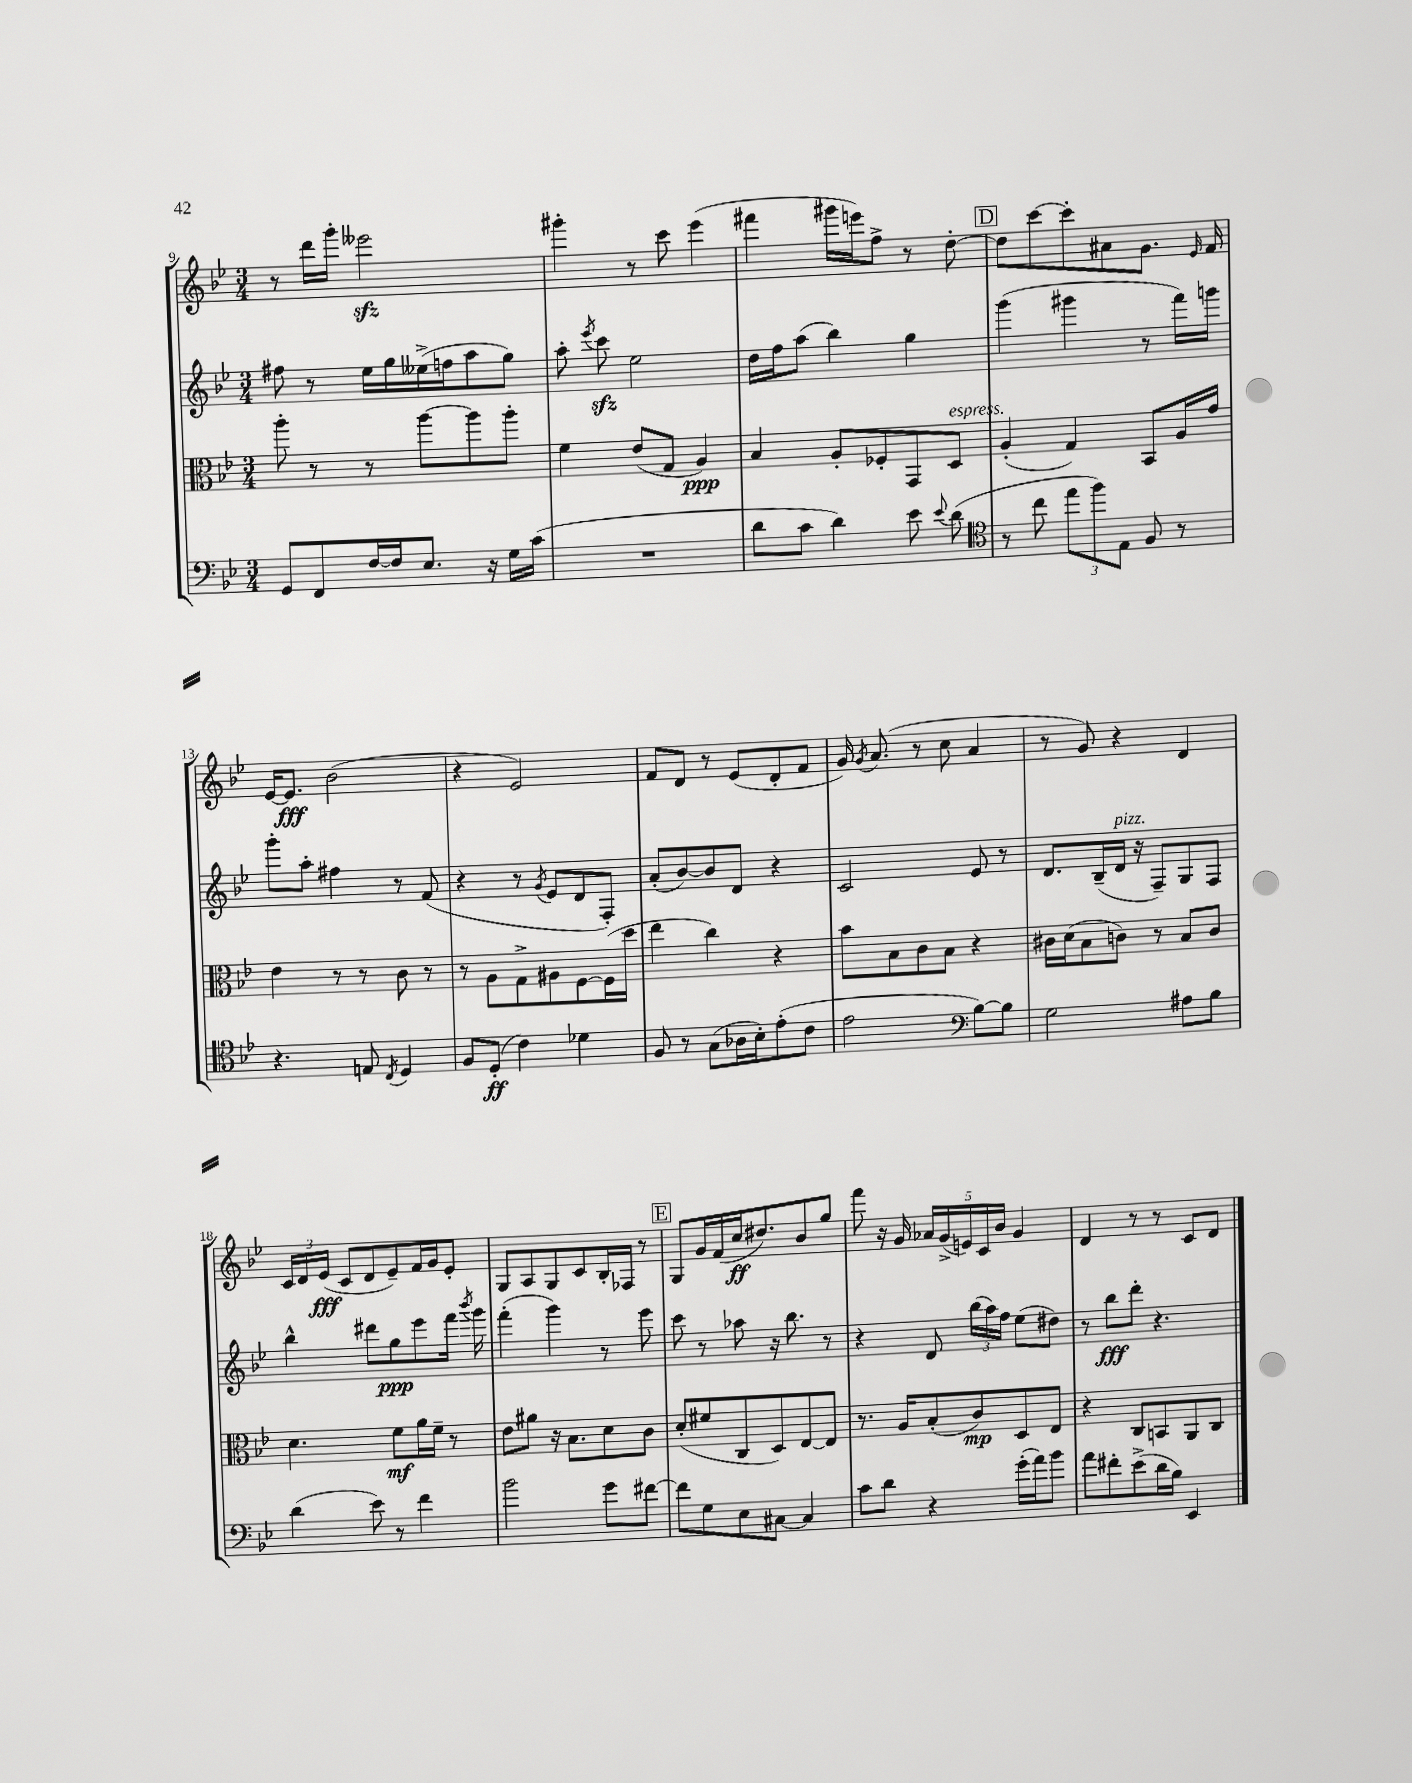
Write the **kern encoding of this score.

**kern	**dynam	**kern	**dynam	**kern	**dynam	**kern	**dynam
*part4	*part4	*part3	*part3	*part2	*part2	*part1	*part1
*staff4	*staff4	*staff3	*staff3	*staff2	*staff2	*staff1	*staff1
*clefF4	*	*clefC3	*	*clefG2	*	*clefG2	*
*k[b-e-]	*	*k[b-e-]	*	*k[b-e-]	*	*k[b-e-]	*
*M3/4	*	*M3/4	*	*M3/4	*	*M3/4	*
=9	=9	=9	=9	=9	=9	=9	=9
8GG/L	.	8aa'\	.	8ff#X\	.	8r	.
8FF/	.	8r	.	8r	.	16ddd\LL	.
.	.	.	.	.	.	16ggg'\JJ	.
[16F/L	.	8r	.	16ee-\LL	.	2eee--Xzz\	.
16F/J]	.	.	.	16gg\	.	.	.
8.E-/J	.	[8aa\L	.	(16ee--X^\	.	.	.
.	.	.	.	16ffn\J	.	.	.
.	.	8aa\]	.	8aa\	.	.	.
16r	.	.	.	.	.	.	.
16G\LL	.	8aa'\J	.	8gg\J)	.	.	.
(16c\JJ	.	.	.	.	.	.	.
=10	=10	=10	=10	=10	=10	=10	=10
2.r	.	4f\	.	8aa'\	.	4ggg#X'\	.
.	.	.	.	8qeee-/	.	.	.
.	.	.	.	8ccczz\	.	.	.
.	.	(8e-/L	.	2ee-\	.	8r	.
.	.	8G/J	.	.	.	8ccc\	.
.	.	4A/)	ppp	.	.	(4eee-\	.
=11	=11	=11	=11	=11	=11	=11	=11
8d\L	.	4B-/	.	16dd\LL	.	4fff#X\	.
.	.	.	.	16ff\J	.	.	.
8c\J	.	.	.	(8aa\J	.	.	.
4d\)	.	8A'/L	.	4bb-\)	.	16ggg#X\LL	.
.	.	.	.	.	.	16eeen\J)	.
.	.	8F-X'/	.	.	.	8ff^\J	.
8e-\	.	8GG/	.	4gg\	.	8r	.
8qqe-/	.	.	.	.	.	.	.
!	!	!LO:TX:a:i:t=espress.	!	!	!	!	!
(8d\	.	8D/J	.	.	.	[8dd'\	.
!!LO:REH:place=s1:t=D
=12	=12	=12	=12	=12	=12	=12	=12
*clefC4	*	*	*	*	*	*	*
8r	.	(4A'/	.	(4ggg\	.	8dd\L]	.
8cc\	.	.	.	.	.	[8ccc\	.
12ee-\L	.	4G/)	.	4ggg#X\	.	8ccc'\]	.
12ff\)	.	.	.	.	.	.	.
.	.	.	.	.	.	8a#X\	.
12E-\J	.	.	.	.	.	.	.
8F/	.	8BB-/L	.	8r	.	8.g\J	.
8r	.	16A/L	.	16fff\LL)	.	.	.
.	.	.	.	.	.	16qqe-/	.
.	.	16g/JJ	.	16gggn\JJ	.	16f/	.
!!LO:LB:g=z
=13	=13	=13	=13	=13	=13	=13	=13
4.r	.	4e-\	.	8ggg'\L	.	[16e-/KL	.
.	.	.	.	.	.	8.e-/J]	fff
.	.	.	.	8aa'\J	.	.	.
.	.	8r	.	4ff#X\	.	(2b-\	.
8En/	.	8r	.	.	.	.	.
8qC/	.	.	.	.	.	.	.
4D/	.	8c\	.	8r	.	.	.
.	.	8r	.	(8f/	.	.	.
=14	=14	=14	=14	=14	=14	=14	=14
8F/L	.	8r	.	4r	.	4r	.
(8D'/J	ff	8A\L	.	.	.	.	.
4c\)	.	8G^\	.	8r	.	2e-/)	.
.	.	.	.	8qg/	.	.	.
.	.	8A#X\	.	8e-/L	.	.	.
4d-X\	.	[8F\	.	8d/	.	.	.
.	.	(16F\L]	.	8F'/J)	.	.	.
.	.	16dd\JJ	.	.	.	.	.
=15	=15	=15	=15	=15	=15	=15	=15
8F/	.	4ee-\	.	(8a'/L	.	8f/L	.
8r	.	.	.	[8b-/)	.	8d/J	.
(8G\L	.	4cc\)	.	8b-/]	.	8r	.
16A-X\L	.	.	.	8d/J	.	(8e-/L	.
16B-'\J)	.	.	.	.	.	.	.
(8e-'\	.	4r	.	4r	.	8d'/	.
8c\J	.	.	.	.	.	8f/J	.
=16	=16	=16	=16	=16	=16	=16	=16
2e-\	.	8b-\L	.	2c/	.	16g/)	.
.	.	.	.	.	.	8qg/	.
.	.	.	.	.	.	(8.a/	.
.	.	8B-\	.	.	.	.	.
.	.	8c\	.	.	.	8r	.
.	.	8B-\J	.	.	.	8cc\	.
*clefF4	*	*	*	*	*	*	*
[8B-\L)	.	4r	.	8e-/	.	4a/	.
8B-\J]	.	.	.	8r	.	.	.
=17	=17	=17	=17	=17	=17	=17	=17
2G\	.	16c#X\LL	.	8.d/L	.	8r	.
.	.	(16d\J	.	.	.	.	.
.	.	8B-\	.	.	.	8g/)	.
.	.	.	.	(16B-~/L	.	.	.
!	!	!	!	!LO:TX:a:i:t=pizz.	!	!	!
.	.	8cn\J)	.	16d/JJ	.	4r	.
.	.	.	.	16r	.	.	.
.	.	8r	.	8F~/L)	.	.	.
8A#X\L	.	8B-/L	.	8G/	.	4d/	.
8B-\J	.	8c/J	.	8F/J	.	.	.
!!LO:LB:g=z
=18	=18	=18	=18	=18	=18	=18	=18
(4d\	.	4.d\	.	4bb-^^\	.	24c/LL	.
.	.	.	.	.	.	24d/	.
.	.	.	.	.	.	(24e-/JJ	fff
.	.	.	.	.	.	8c/L	.
8e-\)	.	.	.	8ddd#X\L	.	8d/	.
8r	.	8f\L	mf	8gg\	ppp	8e-~/)	.
4f\	.	16a\L	.	8eee-\	.	16f/L	.
.	.	16f~\JJ	.	.	.	16g/J	.
.	.	8r	.	16fff\Jk	.	8e-'/J	.
.	.	.	.	8qbbb-/	.	.	.
.	.	.	.	16ggg\	.	.	.
=19	=19	=19	=19	=19	=19	=19	=19
2b-\	.	8e-\L	.	(4fff'\	.	8G/L	.
.	.	8a#X\J	.	.	.	8A/	.
.	.	16r	.	4ggg\)	.	8G/	.
.	.	8.B-\L	.	.	.	.	.
.	.	.	.	.	.	8c/	.
8g\L	.	8d\	.	8r	.	16B-'/L	.
.	.	.	.	.	.	16F-X/JJ	.
[8f#X\J	.	8c\J	.	8eee-\	.	8r	.
!!LO:REH:place=s1:t=E
=20	=20	=20	=20	=20	=20	=20	=20
8f#\L]	.	(8d'/L	.	8ccc\	.	8G/L	.
8G\	.	8f#X/	.	8r	.	16g/L	.
.	.	.	.	.	.	(16f/	.
8E-\	.	8C/	.	8aa-X\	.	16cc/J	ff
.	.	.	.	.	.	8.dd#X/)	.
[8C#X\J	.	8D/)	.	16r	.	.	.
.	.	.	.	8.bb-\	.	.	.
4C#/]	.	[8E-/	.	.	.	8b-/	.
.	.	8E-/J]	.	8r	.	8gg/J	.
=21	=21	=21	=21	=21	=21	=21	=21
8c\L	.	8.r	.	4r	.	8fff\	.
8d\J	.	.	.	.	.	16r	.
.	.	16A/KL	.	.	.	16g/	.
4r	.	(8B-'/	.	8d/	.	20a-X/LL	.
.	.	.	.	.	.	(20g^/	.
.	.	.	.	.	.	20en/)	.
.	.	8c/)	mp	(24bb-\LL	.	.	.
.	.	.	.	.	.	20c/	.
.	.	.	.	24aa\)	.	.	.
.	.	.	.	.	.	20b-/JJ	.
.	.	.	.	24ff\JJ	.	.	.
(16g'\LL	.	8D/	.	(8ee-\L	.	4g/	.
16a\J)	.	.	.	.	.	.	.
8b-\J	.	8E-/J	.	8dd#X\J)	.	.	.
=22	=22	=22	=22	=22	=22	=22	=22
8a\L	.	4r	.	8r	.	4d/	.
8f#X'\	.	.	.	8bb-\L	fff	.	.
(8e-^\	.	8C/L	.	8ddd'\J	.	8r	.
16d\L	.	8BBn/	.	4.r	.	8r	.
16B-\JJ)	.	.	.	.	.	.	.
4EE-/	.	8AA/	.	.	.	8c/L	.
.	.	8C/J	.	.	.	8d/J	.
==	==	==	==	==	==	==	==
*-	*-	*-	*-	*-	*-	*-	*-
